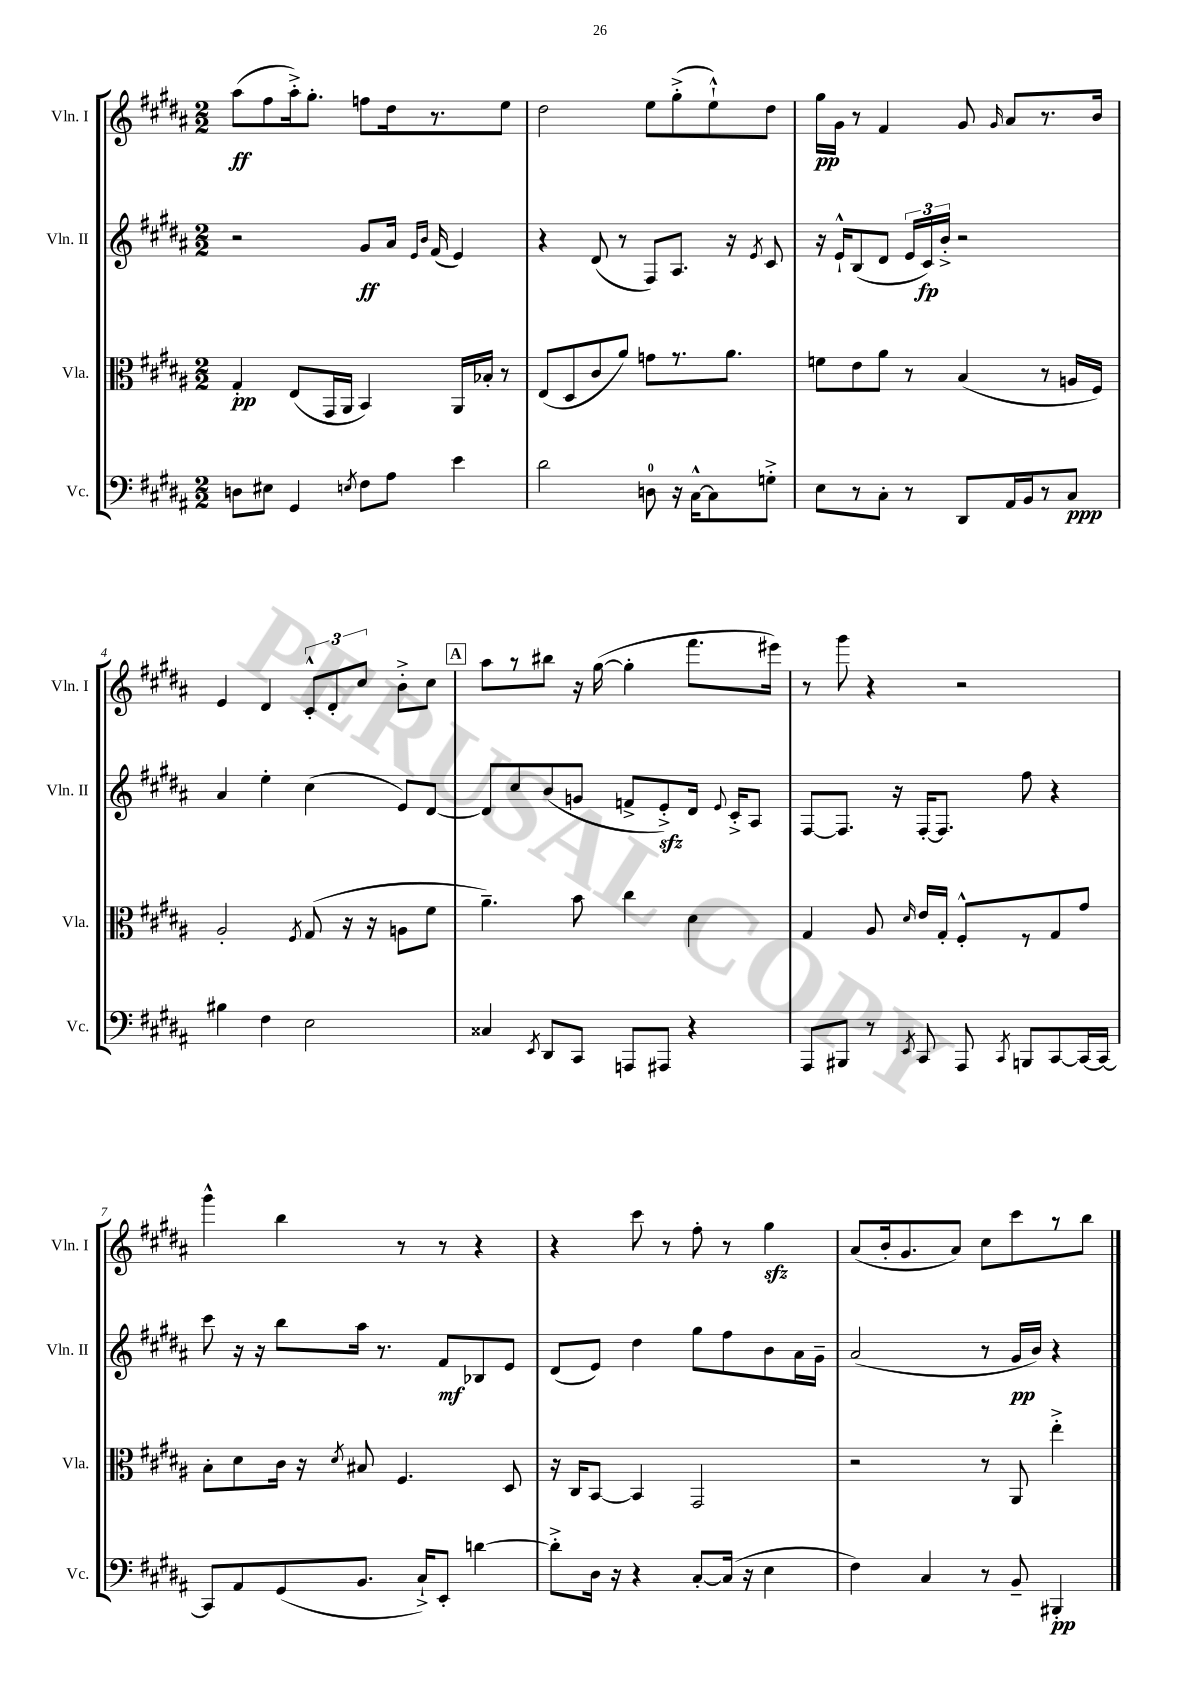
<<
\new StaffGroup <<
\new Staff = "s0" \with { instrumentName = "Vln. I" shortInstrumentName = "Vln. I" } {
    \clef treble \key b \major \numericTimeSignature \time 2/2
    \autoBeamOff ais''8[\ff( fis''8 ais''16-.->) gis''8.]-. f''8[ dis''16 r8. e''8] |
    dis''2 e''8[ gis''8-.->( e''8-!-^) dis''8] |
    gis''16[\pp gis'16] r8 fis'4 gis'8 \grace { gis'16 } ais'8[ r8. b'16] |
    e'4 dis'4 \tuplet 3/2 { cis'8[-.-^ dis'8-. cis''8] } b'8[-.-> cis''8] |
    \mark \markup { \box "A" } ais''8[ r8 bis''8] r16 gis''16~( gis''4-. fis'''8.[ eis'''16]) |
    r8 gis'''8 r4 r2 |
    gis'''4-^ b''4 r8 r8 r4 |
    r4 cis'''8 r8 fis''8-. r8 gis''4\sfz |
    ais'8[( b'16-. gis'8. ais'8]) cis''8[ cis'''8 r8 b''8] \bar "|." |
}
\new Staff = "s1" \with { instrumentName = "Vln. II" shortInstrumentName = "Vln. II" } {
    \clef treble \key b \major \numericTimeSignature \time 2/2
    \autoBeamOff r2 gis'8[\ff ais'16] \grace { e'16[ b'16] } fis'16( e'4) |
    r4 dis'8( r8 fis8[) ais8.] r16 \acciaccatura { e'8 } cis'8 |
    r16 e'16[-!-^ b8( dis'8] \tuplet 3/2 { e'16[ cis'16\fp) b'16]-.-> } r2 |
    ais'4 e''4-. cis''4( e'8[) dis'8]~ |
    \mark \markup { \box "A" } dis'8[ cis''8 b'8( g'8] f'8[-> e'8-.->\sfz) dis'16] \appoggiatura { e'8 } cis'16[-.-> ais8] |
    fis8[~ fis8.] r16 fis16[~-. fis8.] fis''8 r4 |
    cis'''8 r16 r16 b''8[ ais''16] r8. fis'8[\mf bes8 e'8] |
    dis'8[( e'8]) dis''4 gis''8[ fis''8 b'8 ais'16 gis'16]-- |
    ais'2( r8 gis'16[\pp b'16]) r4 \bar "|." |
}
\new Staff = "s2" \with { instrumentName = "Vla." shortInstrumentName = "Vla." } {
    \clef alto \key b \major \numericTimeSignature \time 2/2
    \autoBeamOff gis4-.\pp e8[( gis,16 ais,16] b,4) ais,16[ bes16]-. r8 |
    e8[( dis8 cis'8 ais'8]) g'8[ r8. ais'8.] |
    f'8[ e'8 ais'8] r8 b4( r8 a16[ fis16]) |
    ais2-. \acciaccatura { fis8 } gis8( r16 r16 a8[ fis'8] |
    \mark \markup { \box "A" } ais'4.--) b'8 cis''4 dis'4 |
    gis4 ais8 \grace { dis'16 } e'16[ gis16]-. fis8[-.-^ r8 gis8 gis'8] |
    b8[-. dis'8 cis'16] r16 \acciaccatura { dis'8 } bis8 fis4. dis8 |
    r16 cis16[ b,8]~ b,4 gis,2 |
    r2 r8 ais,8 e''4-.-> \bar "|." |
}
\new Staff = "s3" \with { instrumentName = "Vc." shortInstrumentName = "Vc." } {
    \clef bass \key b \major \numericTimeSignature \time 2/2
    \autoBeamOff d8[ eis8] gis,4 \acciaccatura { e8 } fis8[ ais8] e'4 |
    dis'2 d8-0 r16 cis16[~-^ cis8 g8]-.-> |
    e8[ r8 cis8]-. r8 dis,8[ ais,16 b,16 r8 cis8]\ppp |
    bis4 fis4 e2 |
    \mark \markup { \box "A" } cisis4 \acciaccatura { e,8 } dis,8[ cis,8] a,,8[ ais,,8] r4 |
    ais,,8[ bis,,8] r8 \acciaccatura { e,8 } cis,8 ais,,8 \acciaccatura { cis,8 } b,,8[ cis,8~ cis,16~ cis,16]~ |
    cis,8[ ais,8 gis,8( b,8.] cis16[-!->) e,8]-. d'4~ |
    d'8[-.-> dis16] r16 r4 cis8[~-. cis16]( r16 e4 |
    fis4) cis4 r8 b,8-- bis,,4-.\pp \bar "|." |
}
>>
>>
